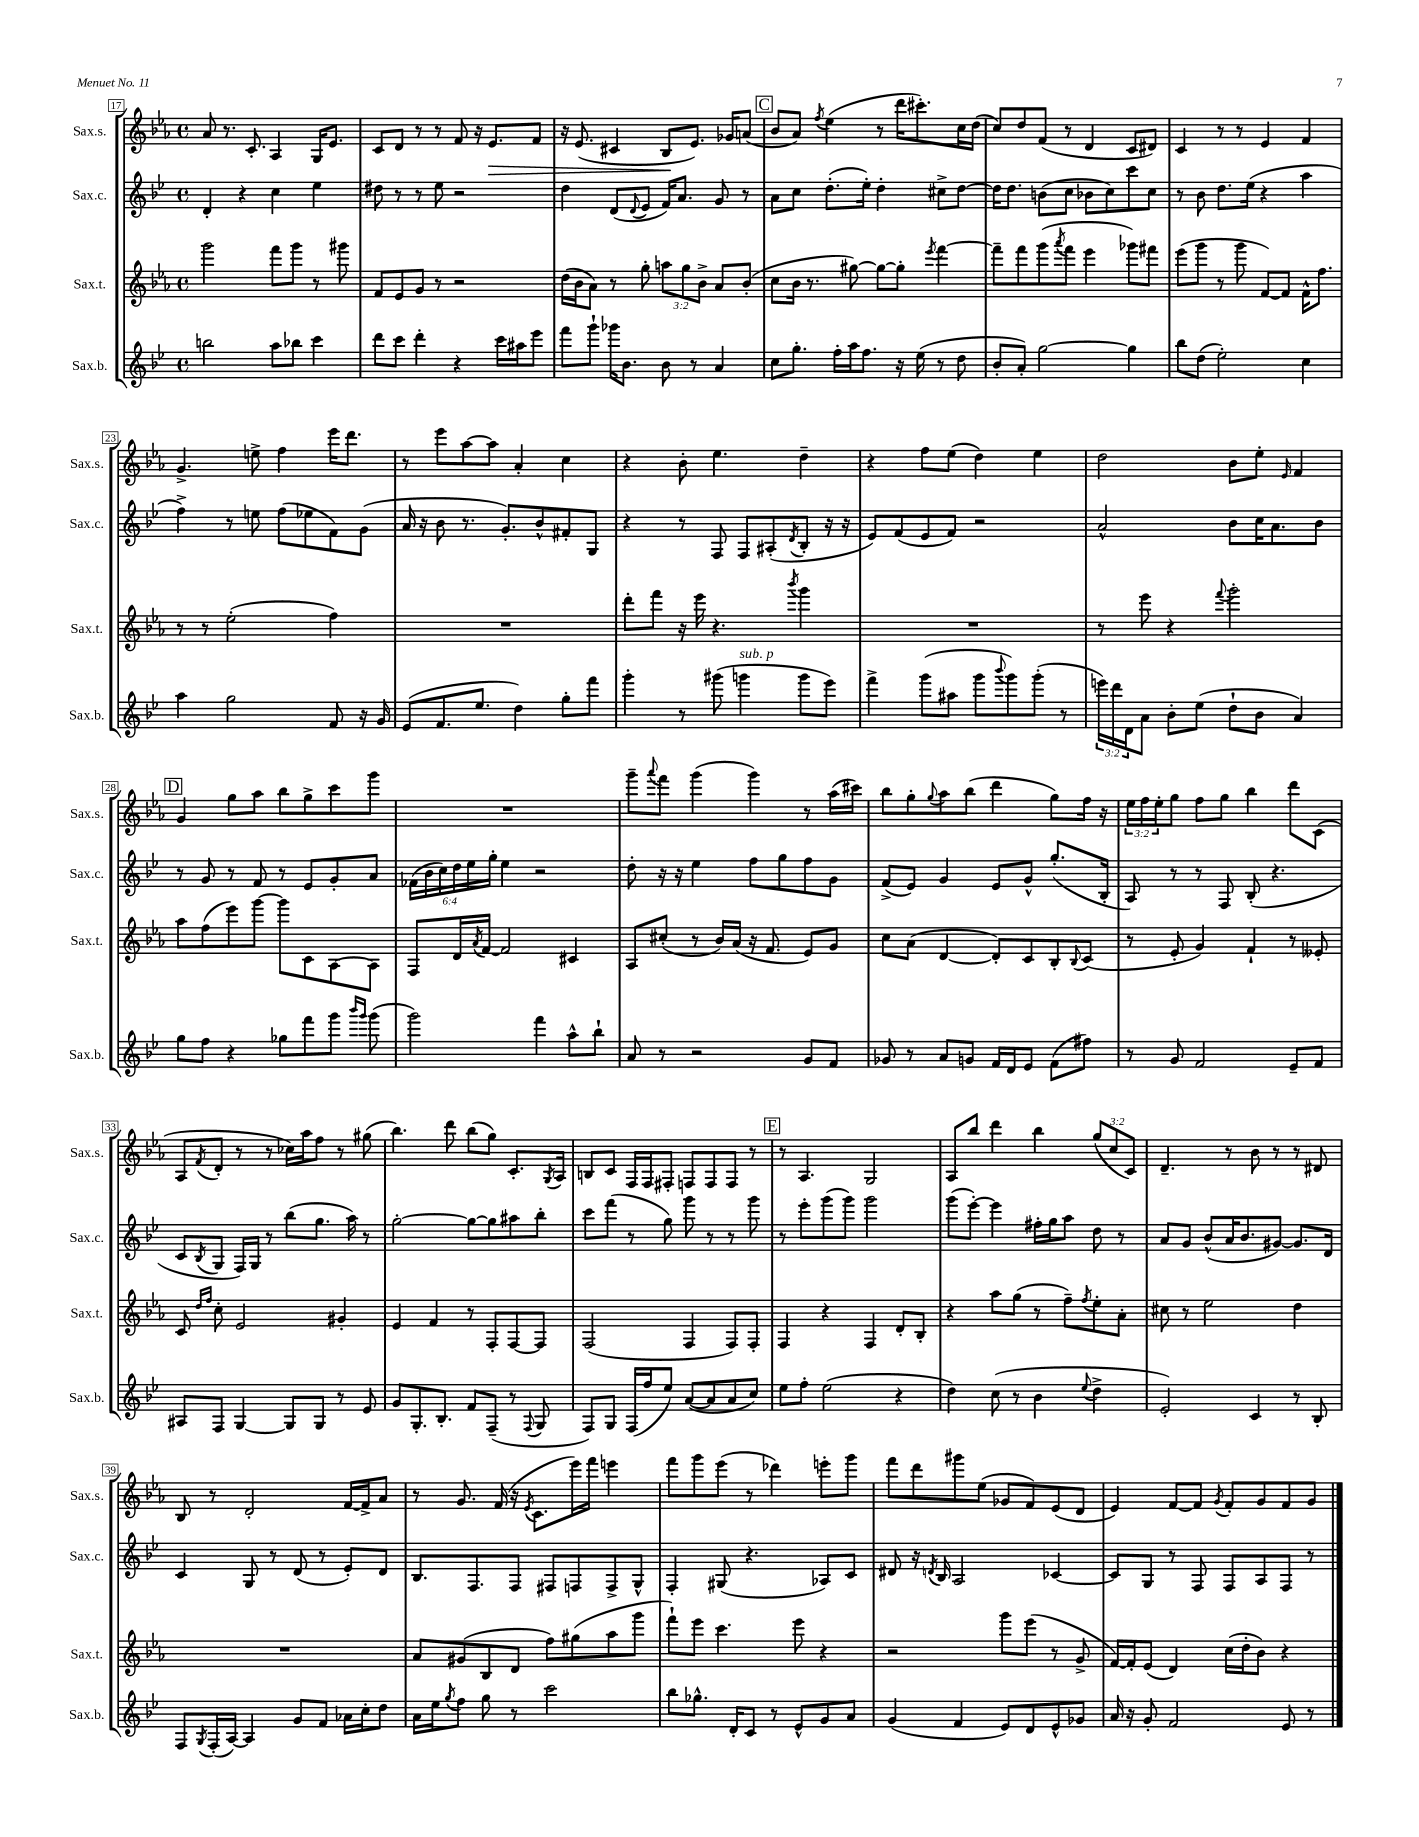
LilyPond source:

<<
\new StaffGroup <<
\new Staff = "s0" \with { instrumentName = "Sax.s." shortInstrumentName = "Sax.s." } {
    \clef treble \key ees \major \defaultTimeSignature \time 4/4 \override Staff.TupletNumber.text = #tuplet-number::calc-fraction-text
    aes'8 r8. c'8.-. aes4 g16 ees'8. |
    c'8 d'8 r8 r8 f'8 r16 ees'8.\> f'8 |
    r16 ees'8.( cis'4 bes8\! ees'8.) ges'16 a'8( |
    \mark \markup { \box "C" } bes'8 aes'8) \acciaccatura { f''8 } ees''4( r8 d'''16 cis'''8.-.) c''16 d''16( |
    c''8) d''8 f'8( r8 d'4 c'8 dis'8) |
    c'4 r8 r8 ees'4 f'4 |
    g'4.-> e''8-> f''4 ees'''16 d'''8. |
    r8 ees'''8 aes''8~ aes''8 aes'4-. c''4 |
    r4 bes'8-. ees''4. d''4-- |
    r4 f''8 ees''8( d''4) ees''4 |
    d''2 bes'8 ees''8-. \grace { ees'16 } f'4 |
    \mark \markup { \box "D" } g'4 g''8 aes''8 bes''8 g''8-> c'''8 g'''8 |
    R1 |
    g'''8-- \appoggiatura { aes'''8 } f'''8 g'''4( g'''4) r8 aes''16( cis'''16) |
    bes''8 g''8-. \appoggiatura { g''8 } aes''8 bes''8( d'''4 g''8) f''16 r16 |
    \tuplet 3/2 { ees''16 f''16 ees''16-. } g''8 f''8 g''8 bes''4 d'''8 c'8( |
    aes8 \acciaccatura { f'8 } d'8-. r8 r8 ces''16) aes''16 f''8 r8 gis''8( |
    bes''4.) d'''8 bes''8( g''8) c'8.-. \acciaccatura { g8 } aes16 |
    b8 c'8 f16 f16 fis8-. f8 f8 f8 r8 |
    \mark \markup { \box "E" } r8 aes4. g2 |
    aes8 bes''8 d'''4 bes''4 \tuplet 3/2 { g''8( c''8 c'8) } |
    d'4.-- r8 bes'8 r8 r8 dis'8 |
    bes8 r8 d'2-. f'16~ f'16-> aes'8 |
    r8 g'8. f'16( r16 \acciaccatura { ees'8 } c'8. ees'''16) f'''16 e'''4 |
    f'''8 g'''8 ees'''8( r8 des'''4) e'''8-. g'''8 |
    f'''8 d'''8 gis'''8 ees''8( ges'8 f'8) ees'8( d'8 |
    ees'4) f'8~ f'8 \acciaccatura { g'8 } f'8-. g'8 f'8 g'8 \bar "|." |
}
\new Staff = "s1" \with { instrumentName = "Sax.c." shortInstrumentName = "Sax.c." } {
    \clef treble \key bes \major \defaultTimeSignature \time 4/4 \override Staff.TupletNumber.text = #tuplet-number::calc-fraction-text
    d'4-. r4 c''4 ees''4 |
    dis''8 r8 r8 ees''8 r2 |
    d''4 d'8( \appoggiatura { d'8 } ees'8 f'16) a'8. g'8 r8 |
    \mark \markup { \box "C" } a'8 c''8 d''8.-.( ees''16-.) d''4-. cis''8-> d''8~ |
    d''16 d''8. b'8( c''8 bes'8 c''8) c'''8 c''8 |
    r8 bes'8 d''8. ees''16( r4 a''4 |
    f''4->) r8 e''8 f''8( ees''8 f'8) g'8( |
    a'16 r16 bes'8 r8. g'8.-.) bes'8-^ fis'8-. g8 |
    r4 r8 f8 f8 ais8-.( \acciaccatura { d'8 } bes8-. r16 r16 |
    ees'8) f'8( ees'8 f'8) r2 |
    a'2-^ bes'8 c''16 a'8. bes'8 |
    \mark \markup { \box "D" } r8 g'8 r8 f'8 r8 ees'8 g'8-. a'8 |
    \tuplet 6/4 { fes'16( bes'16 c''16) d''16 ees''16 g''16-. } ees''4 r2 |
    d''8-. r16 r16 ees''4 f''8 g''8 f''8 g'8 |
    f'8->( ees'8) g'4 ees'8 g'8-^ g''8.-.( bes16-. |
    a8) r8 r8 f8 bes8-.( r4. |
    c'8 \acciaccatura { bes8 } g8 f16) g16 r8 bes''8( g''8. a''16) r8 |
    g''2~-. g''8~ g''8 ais''8 bes''8-. |
    c'''8 f'''8( r8 g''8) g'''8 r8 r8 g'''8 |
    \mark \markup { \box "E" } r8 ees'''8-. g'''8( g'''8) g'''2 |
    g'''8( ees'''8~-.) ees'''4 fis''16-. g''16 a''8 d''8 r8 |
    a'8 g'8 bes'8-^( a'16 bes'8. gis'8~) gis'8. d'16 |
    c'4 g8 r8 d'8( r8 ees'8-.) d'8 |
    bes8. f8. f8 fis8 f8 f8-> g8-^ |
    f4-. gis8( r4. aes8) c'8 |
    dis'8 r16 \acciaccatura { d'8 } bes16 a2 ces'4~ |
    ces'8 g8 r8 f8 f8 a8 f8 r8 \bar "|." |
}
\new Staff = "s2" \with { instrumentName = "Sax.t." shortInstrumentName = "Sax.t." } {
    \clef treble \key ees \major \defaultTimeSignature \time 4/4 \override Staff.TupletNumber.text = #tuplet-number::calc-fraction-text
    g'''2 f'''8 g'''8 r8 gis'''8 |
    f'8 ees'8 g'8 r8 r2 |
    d''16( bes'16 aes'8) r8 g''8-. \tuplet 3/2 { a''8 g''8 bes'8-> } aes'8 bes'8-.( |
    \mark \markup { \box "C" } c''8 bes'16 r8. gis''8~) gis''8~ gis''8-. \acciaccatura { ees'''8 } f'''4~ |
    f'''8-- f'''8 g'''8( \acciaccatura { aes'''8 } f'''8 ees'''4 ges'''8) fis'''8 |
    ees'''8( g'''8 r8 g'''8 f'8~) f'8 f'16-^ f''8. |
    r8 r8 ees''2-.( f''4) |
    R1 |
    d'''8-. f'''8 r16 ees'''16 r4. \acciaccatura { bes'''8 } g'''4 |
    R1 |
    r8 ees'''8 r4 \appoggiatura { f'''8 } g'''2-. |
    \mark \markup { \box "D" } aes''8 f''8( ees'''8) g'''8~ g'''8 c'8 aes8~ aes8 |
    f8 d'16 \acciaccatura { aes'8 } f'16~ f'2 cis'4 |
    aes8 cis''8-.( r8 bes'16) aes'16( r16 f'8. ees'8) g'8 |
    c''8 aes'8( d'4~ d'8-.) c'8 bes8-. \appoggiatura { bes8 } c'8( |
    r8 ees'8-. g'4) f'4-! r8 eeses'8-. |
    c'8 \grace { d''16 f''16 } c''8-. ees'2 gis'4-. |
    ees'4 f'4 r8 f8-. f8~ f8 |
    f2( f4 f8) f8-. |
    \mark \markup { \box "E" } f4 r4 f4 d'8-. bes8-. |
    r4 aes''8 g''8( r8 f''8--) \acciaccatura { f''8 } ees''8-. aes'8-. |
    cis''8 r8 ees''2 d''4 |
    R1 |
    aes'8 gis'8( bes8 d'8 f''8) gis''8( aes''8 g'''8 |
    f'''8-!) ees'''8 c'''4. ees'''8 r4 |
    r2 g'''8 ees'''8( r8 g'8-> |
    f'16~) f'16-. ees'8( d'4) c''16( d''16-. bes'8) r4 \bar "|." |
}
\new Staff = "s3" \with { instrumentName = "Sax.b." shortInstrumentName = "Sax.b." } {
    \clef treble \key bes \major \defaultTimeSignature \time 4/4 \override Staff.TupletNumber.text = #tuplet-number::calc-fraction-text
    b''2 a''8 bes''8 c'''4 |
    d'''8 c'''8 d'''4-. r4 c'''16 ais''16 ees'''8 |
    f'''8 g'''8-! ges'''16 bes'8. bes'8 r8 a'4 |
    \mark \markup { \box "C" } c''8 g''8.-. f''16-. a''16 f''8. r16 ees''16( r8 d''8 |
    bes'8-. a'8-.) g''2~ g''4 |
    bes''8 d''8( ees''2-.) c''4 |
    a''4 g''2 f'8 r16 g'16 |
    ees'8( f'8. ees''8. d''4) g''8-. f'''8 |
    g'''4-. r8 gis'''8( g'''4^\markup { \italic "sub. p" } g'''8 ees'''8) |
    f'''4-> g'''8( ais''8 g'''8 \appoggiatura { bes'''8 } g'''8) g'''8-.( r8 |
    \tuplet 3/2 { e'''16) d'''16 d'16 } a'8 bes'8-. ees''8( d''8-! bes'8 a'4) |
    \mark \markup { \box "D" } g''8 f''8 r4 ges''8 f'''8 g'''8 \grace { bes'''16 g'''16 } g'''8( |
    g'''2) f'''4 a''8-^ bes''8-! |
    a'8 r8 r2 g'8 f'8 |
    ges'8 r8 a'8 g'8 f'16 d'16 ees'8 f'8( fis''8) |
    r8 g'8 f'2 ees'8-- f'8 |
    ais8 f8 g4~ g8 g8 r8 ees'8 |
    g'8 g8.-. bes8.-. f'8 f8--( r8 \appoggiatura { f8 } g8 |
    f8) g8 f16( f''16 ees''8) a'8~( a'8 a'8 c''8) |
    \mark \markup { \box "E" } ees''8 f''8-. ees''2( r4 |
    d''4) c''8( r8 bes'4 \appoggiatura { ees''8 } d''4-> |
    ees'2-.) c'4 r8 bes8-. |
    f8 \acciaccatura { g8 } f16-.( a16~) a4 g'8 f'8 aes'16 c''16-. d''8 |
    a'16 ees''16 \acciaccatura { g''8 } f''8 g''8 r8 c'''2 |
    bes''8 ges''8.-^ d'16-. c'8 r8 ees'8-^ g'8 a'8 |
    g'4( f'4 ees'8) d'8 ees'8-^ ges'8 |
    a'16 r16 g'8-. f'2 ees'8 r8 \bar "|." |
}
>>
>>
\layout { \context { \Score currentBarNumber = #17 \override BarNumber.stencil = #(make-stencil-boxer 0.1 0.3 ly:text-interface::print) } }
